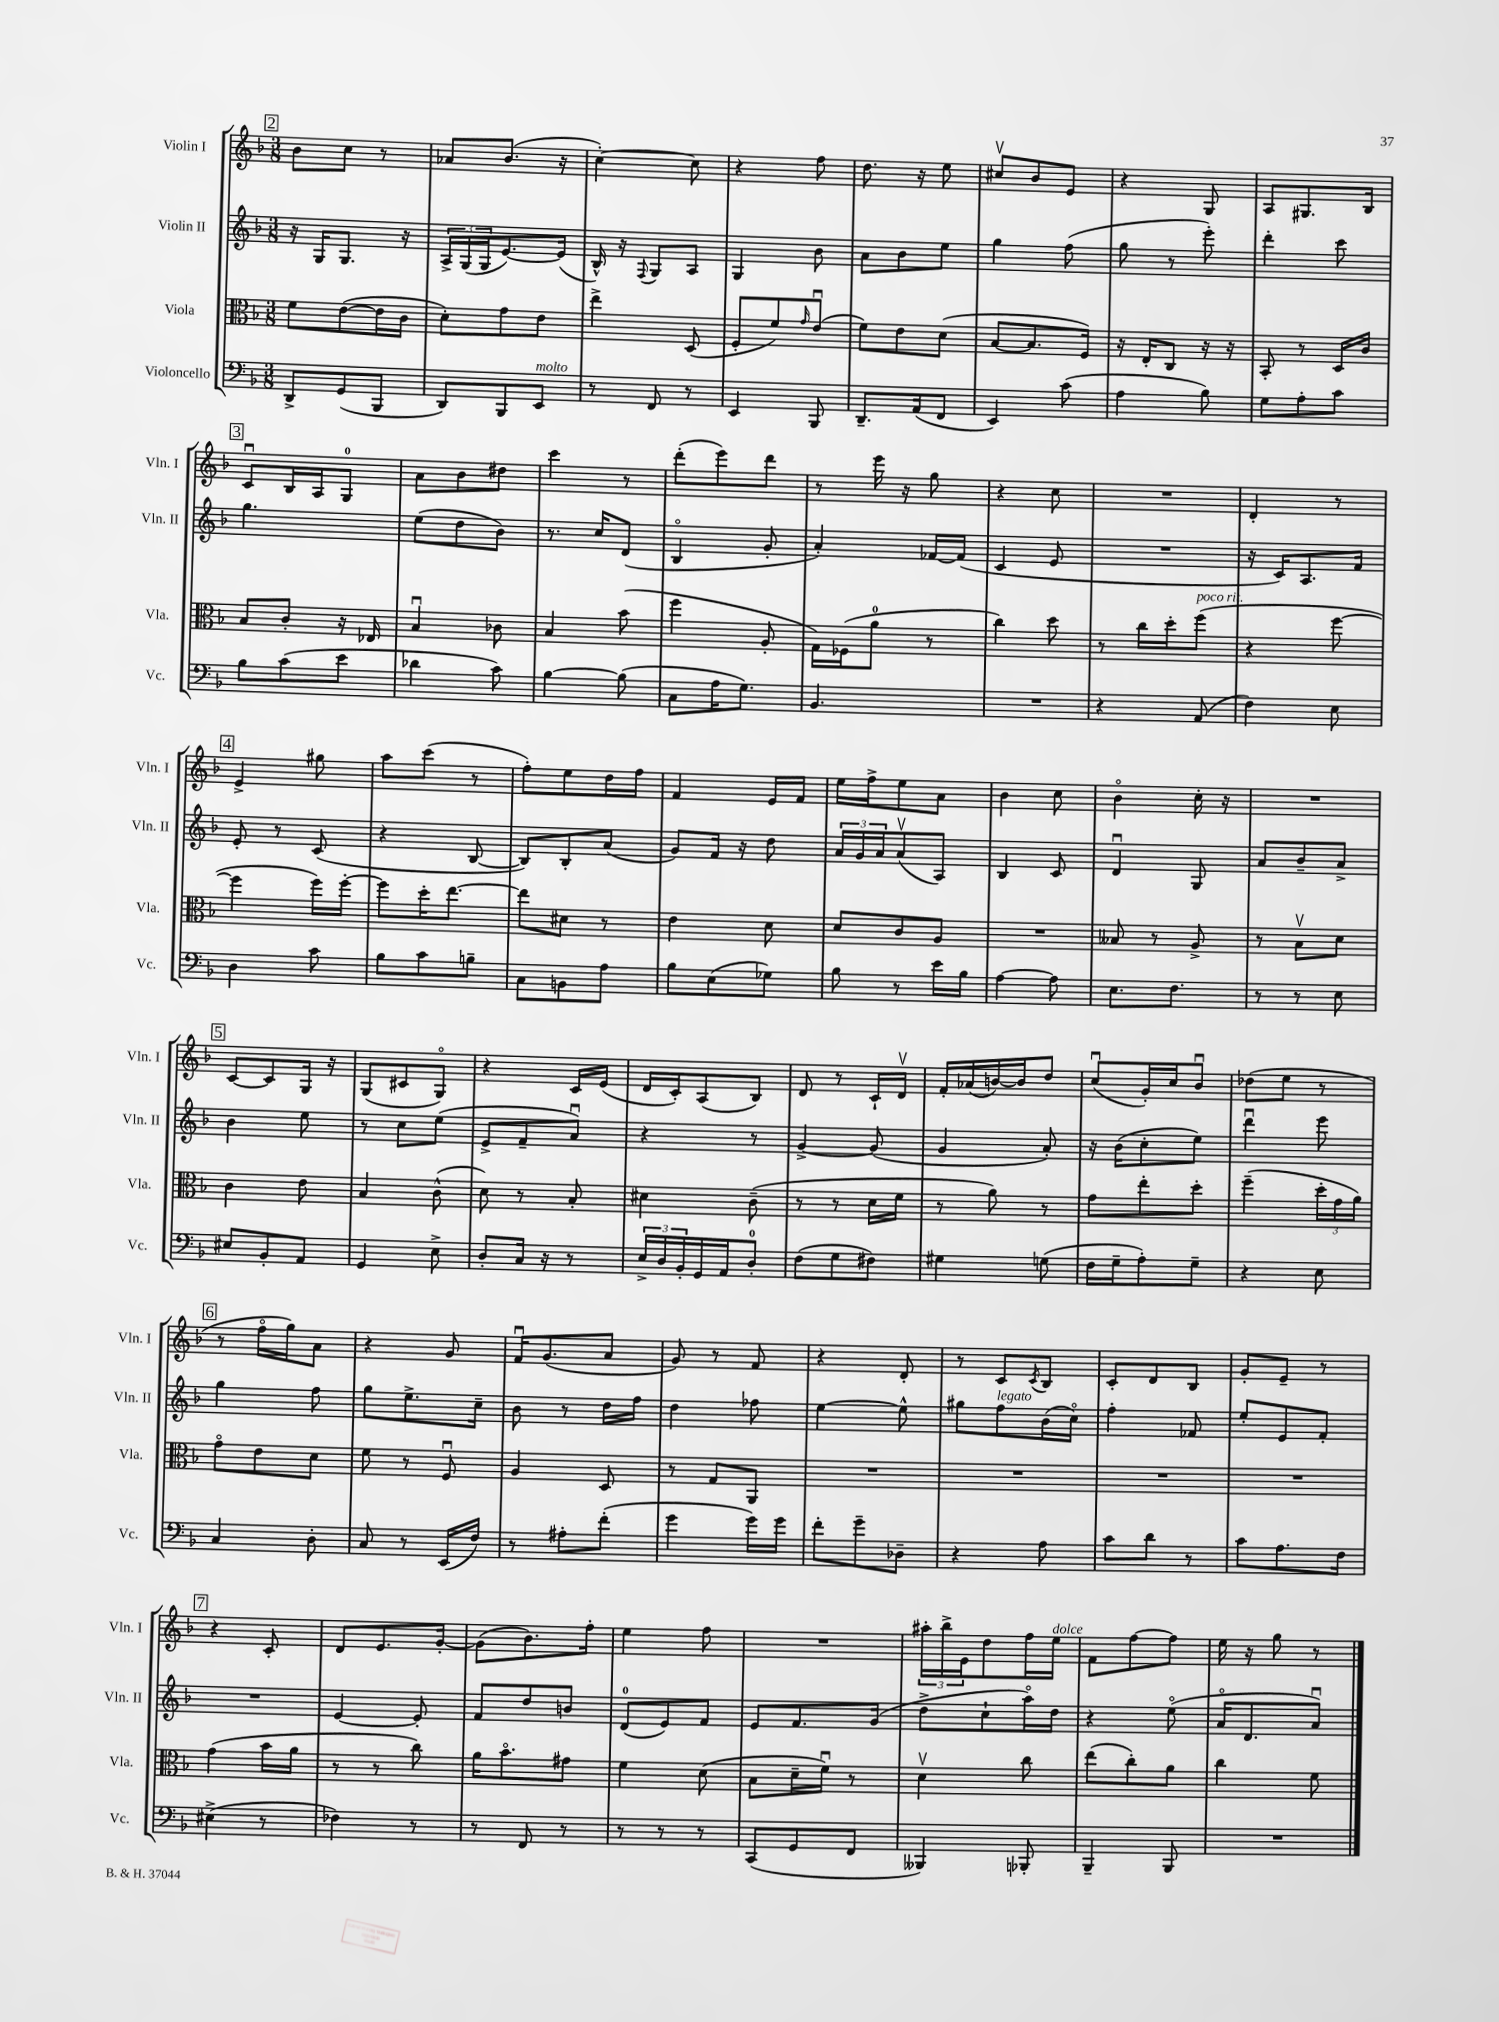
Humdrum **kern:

**kern	**kern	**kern	**kern
*staff4	*staff3	*staff2	*staff1
*clefF4	*clefC3	*clefG2	*clefG2
*k[b-]	*k[b-]	*k[b-]	*k[b-]
*M3/8	*M3/8	*M3/8	*M3/8
8DD^	8f	16r	8b-
.	.	16G	.
(8GG	([8e	8.G	8cc
8BBB-	16e]	.	8r
.	16c	16r	.
=	=	=	=
8DD)	8d')	24A^	8a-
.	.	(24G	.
.	.	24G	.
8BBB-	8g	[8.e)	(8.b-
8EE	8e	.	.
.	.	(16e]	16r
=	=	=	=
8r	4ee^	16B-^^)	[4cc')
.	.	16r	.
.	.	8qqF	.
8FF	.	8G	.
8r	(8D	8A	8cc]
=	=	=	=
4EE	8F'	4G	4r
.	8f)	.	.
.	16qqg	.	.
8BBB-	(8eu	8b-	8ff
=	=	=	=
8.DD~	8f)	8a	8.dd
.	8e	8b-	.
(16AA	.	.	16r
8FF	(8d	8ee	8ee
=	=	=	=
4EE)	[8B-	4gg	8cc#v
.	8.B-]	.	8b-
(8c	.	(8ff	8e
.	16F)	.	.
=	=	=	=
4A	16r	8gg	4r
.	16E'	.	.
.	8C	8r	.
8B-)	16r	8eee')	8G
.	16r	.	.
=	=	=	=
8G	8BB-'	4ddd'	8A
8A'	8r	.	8.G#
8c	16D	8ccc	.
.	16c	.	16B-
=	=	=	=
8B-	8B-	4.gg	8cu
(8c	8c'	.	16B-
.	.	.	16A
8e	16r	.	8G
.	16E-	.	.
=	=	=	=
4d-	4B-u	(8ee	8a
.	.	8dd	8b-
8c)	8c-	8b-)	8dd#
=	=	=	=
[4B-	4B-	8.r	4ccc
.	.	16cc	.
(8B-]	(8b-	(8d	8r
=	=	=	=
8C	4ff	4B-o	(8ddd'
16A	.	.	8eee)
8.G)	.	.	.
.	8A'	8g'	8ddd
=	=	=	=
4.BB-	16G)	4a')	8r
.	(16F-	.	.
.	8a	.	16eee
.	.	.	16r
.	8r	[16f-	8gg
.	.	(16f-]	.
=	=	=	=
4.r	4cc)	4c	4r
.	8dd	8e	8cc
=	=	=	=
4r	8r	4.r	4.r
.	16cc	.	.
.	16dd'	.	.
(8AA	(8ff	.	.
=	=	=	=
4F)	4r	16r	4d'
.	.	16c)	.
.	.	8.A	.
8E	[8ff	.	8r
.	.	16f	.
=	=	=	=
4D	4ff]	8e'	4e^
.	.	8r	.
8c	16ff)	(8c	8gg#
.	[16ff'	.	.
=	=	=	=
8B-	8ff]	4r	8aa
8c	16dd'	.	(8ccc
.	[8.ee	.	.
8B~	.	[8B-	8r
=	=	=	=
8C	8ee]	8B-])	8ff')
8BB	8d#	8B-'	8ee
8A	8r	(8a	16dd
.	.	.	16ff
=	=	=	=
8B-	4e	8g)	4f
(8E	.	16f	.
.	.	16r	.
8G-)	8d	8dd	16e
.	.	.	16f
=	=	=	=
8B-	8d	24a	16ee
.	.	24g	.
.	.	.	16ff^
.	.	24a	.
8r	8c	(8av	8ee
16e	8A	8A)	8a
16B-	.	.	.
=	=	=	=
[4A	4.r	4B-	4b-
8A]	.	8c	8cc
=	=	=	=
8.E	8B--	4du	4b-o
.	8r	.	.
8.F	.	.	.
.	8A^	8G	16cc'
.	.	.	16r
=	=	=	=
8r	8r	8a	4.r
8r	8B-v	8b-~	.
8E	8d	8a^	.
=	=	=	=
8E#	4c	4b-	[8c
8BB-'	.	.	8c]
8AA	8e	8ee	16G
.	.	.	16r
=	=	=	=
4GG	4B-	8r	(8G
.	.	8cc	8c#
8E^	(8c^^	(8ee	8Go)
=	=	=	=
8D'	8d)	8e^	4r
16C	8r	8f~	.
16r	.	.	.
8r	8B-'	8au)	16c
.	.	.	(16e
=	=	=	=
24E^	4d#	4r	16d
24D	.	.	.
.	.	.	16c')
24BB-'	.	.	.
16GG	.	.	(8A
16AA	.	.	.
8D'	(8c~	8r	8B-)
=	=	=	=
(8F	8r	[4g^	8d
8G	8r	.	8r
8F#)	16d	(8g]	16c`
.	16f	.	16dv
=	=	=	=
4G#	8r	4g	16f'
.	.	.	(16a-
.	8a)	.	[16b)
.	.	.	16b]
(8G	8r	8a')	8dd
=	=	=	=
16F	8g	16r	(8ccu
16G~	.	(16b-	.
8A')	8ee'	8cc'	16g')
.	.	.	16cc
8G~	8dd'	8ee)	8b-u
=	=	=	=
4r	(4ff~	4dddu	(8dd-
.	.	.	8ee
8E	24dd'	8eee	8r
.	24g	.	.
.	24a)	.	.
=	=	=	=
4C	8go	4gg	8r
.	8e	.	16ffo
.	.	.	16gg)
8D'	8d	8ff	8a
=	=	=	=
8C	8f	8gg	4r
8r	8r	8.ee^	.
(16EE	8Fu	.	8g
16F)	.	16cc~	.
=	=	=	=
8r	4A	8b-	16fu
.	.	.	(8.g
8A#'	.	8r	.
(8f'	8D	16dd	8a
.	.	16ff	.
=	=	=	=
4g	8r	4dd	8g)
.	8G	.	8r
16g)	8AA	8ff-	8f
16g	.	.	.
=	=	=	=
8f'	4.r	[4ee	4r
8g~	.	.	.
8D-~	.	8ee^^]	8d'
=	=	=	=
4r	4.r	8gg#	8r
.	.	8ff	8c
.	.	.	8qc
8A	.	(16b-	8B-
.	.	16cco)	.
=	=	=	=
8c	4.r	4ff'	8c'
8d	.	.	8d
8r	.	8f-	8B-
=	=	=	=
8c	4.r	8ee'	8g'
8.A	.	8e	8e~
.	.	8f'	8r
16F	.	.	.
=	=	=	=
(4E#^	(4g	4.r	4r
8r	16b-	.	8c'
.	16a	.	.
=	=	=	=
4F-)	8r	[4e	8d
.	8r	.	8.e
8r	8cc)	8e']	.
.	.	.	[16g'
=	=	=	=
8r	16a	8f	(8g]
.	8.b-o	.	.
8FF	.	8dd	8.b-)
8r	8g#	8b	.
.	.	.	16ff'
=	=	=	=
8r	4f	(8d	4ee
8r	.	8e)	.
8r	(8d	8f	8ff
=	=	=	=
(8CC	8B-	8e	4.r
8GG	16d~	8.f	.
.	16fu)	.	.
8FF	8r	.	.
.	.	(16g	.
=	=	=	=
4BBB--)	4dv	8dd^	24aa#'
.	.	.	24bb-^
.	.	.	24e
.	.	8cc`	8dd
8BBB-'	8cc	16aao)	16ff
.	.	16dd	16ee
=	=	=	=
4BBB-~	(8ee	4r	8f
.	8cc')	.	[8ff
8BBB-	8a	(8eeo	8ff]
=	=	=	=
4.r	4cc	16ao	16ee
.	.	8.d	16r
.	.	.	8gg
.	8f	8au)	8r
==	==	==	==
*-	*-	*-	*-
